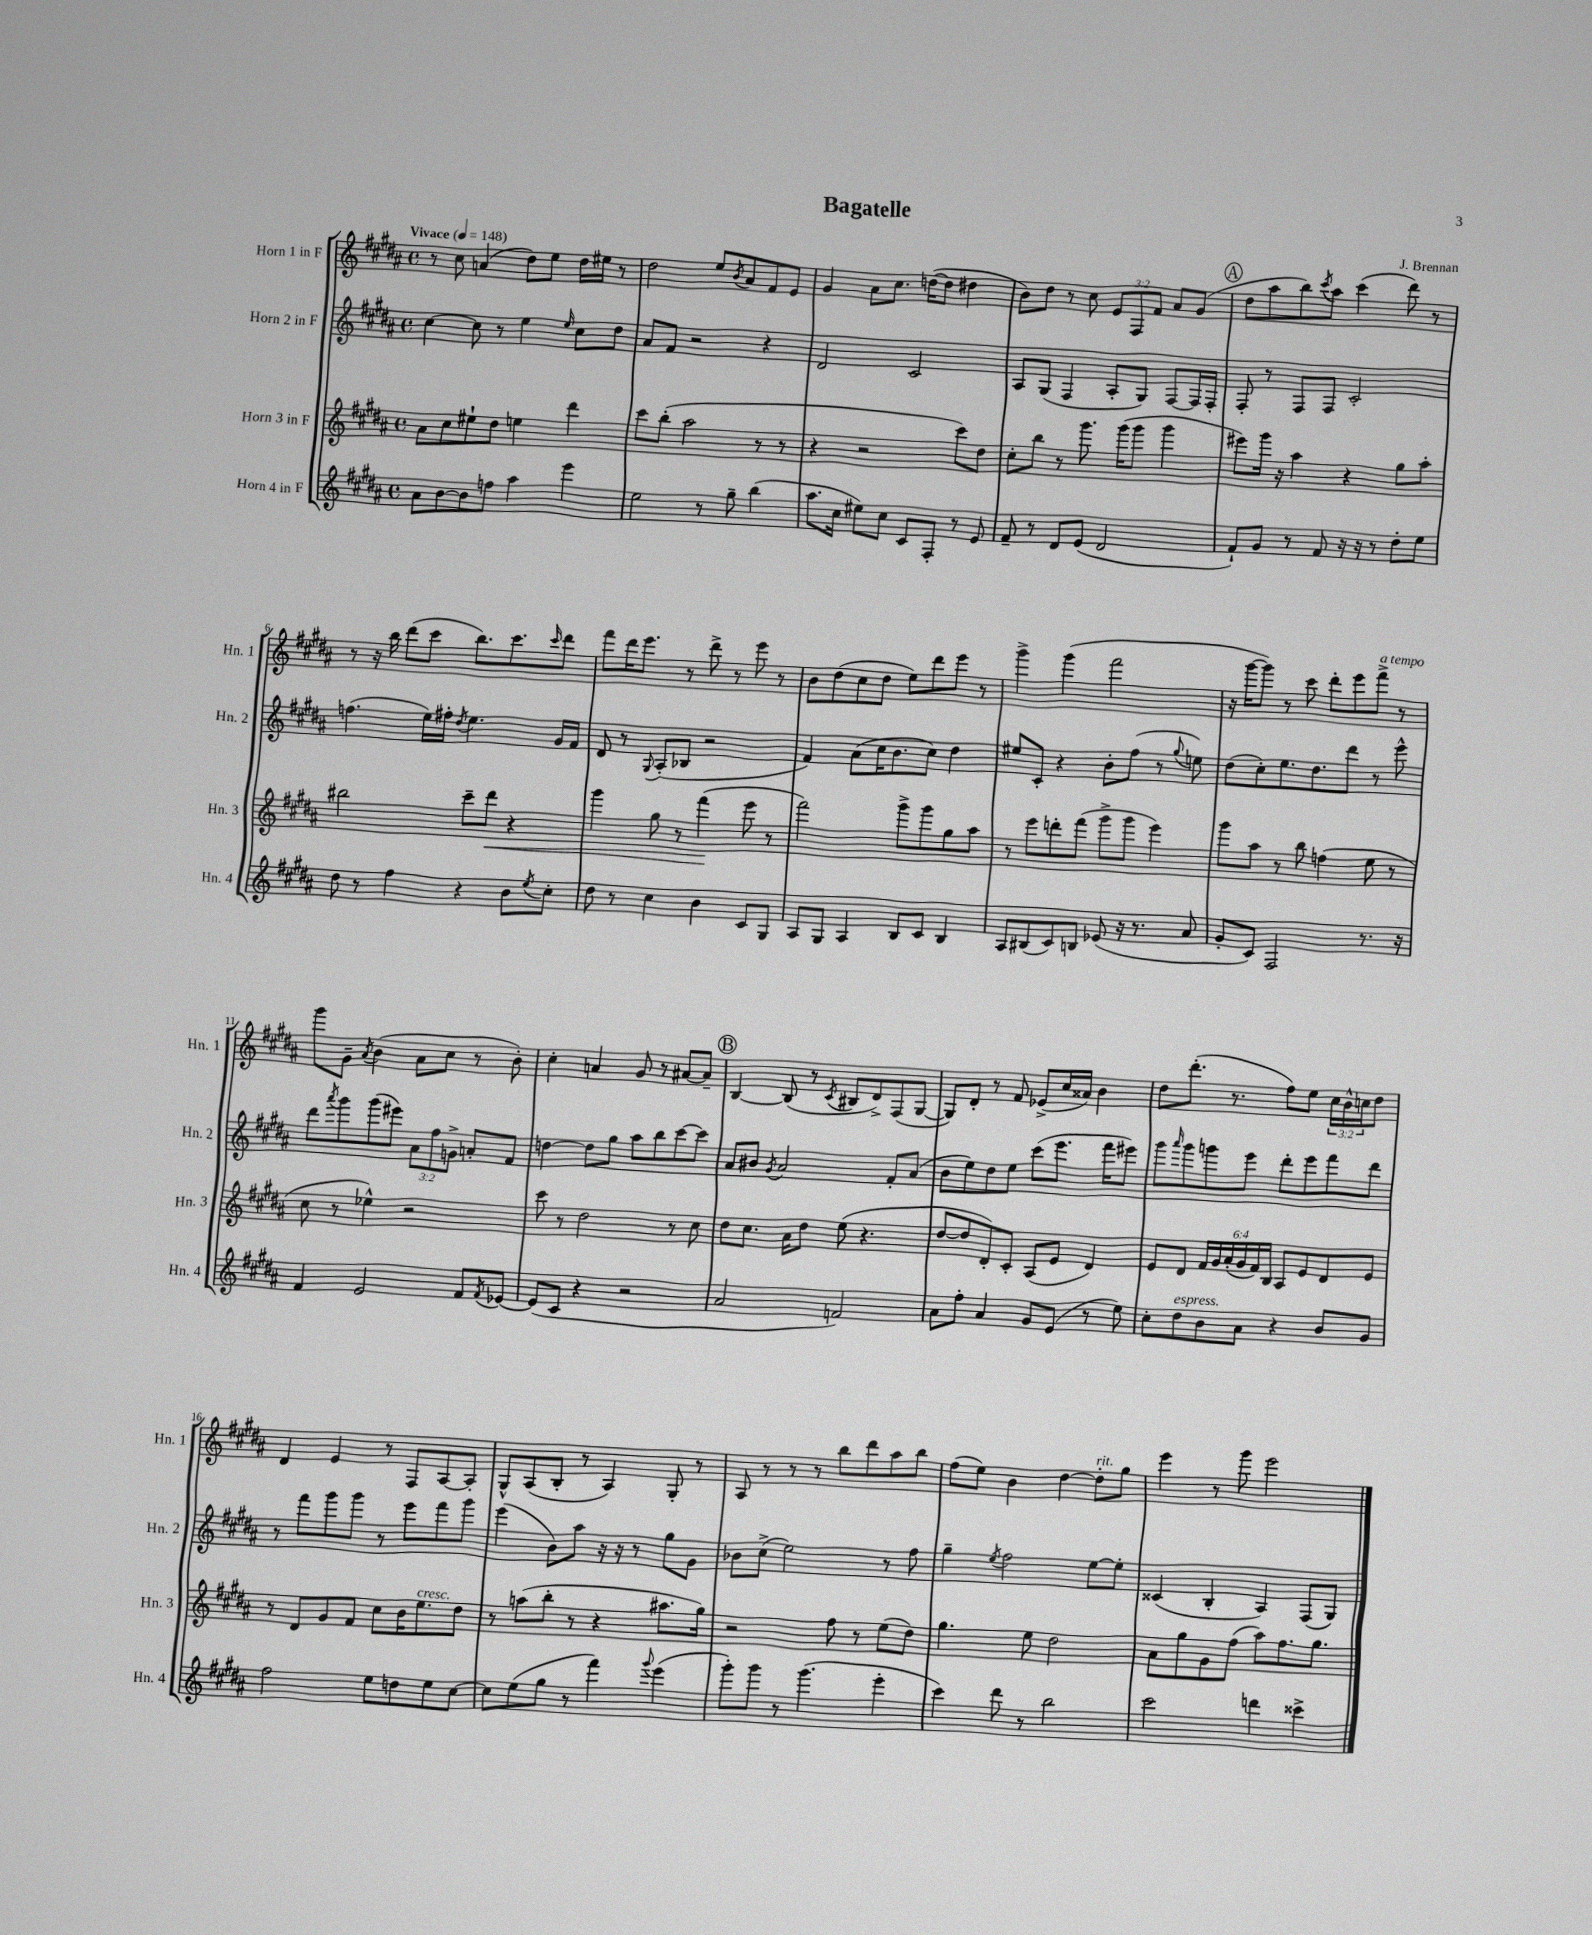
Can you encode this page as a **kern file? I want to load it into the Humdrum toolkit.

**kern	**kern	**kern	**kern
*staff4	*staff3	*staff2	*staff1
*clefG2	*clefG2	*clefG2	*clefG2
*k[f#c#g#d#a#]	*k[f#c#g#d#a#]	*k[f#c#g#d#a#]	*k[f#c#g#d#a#]
*M4/4	*M4/4	*M4/4	*M4/4
*met(c)	*met(c)	*met(c)	*met(c)
*MM148	*MM148	*MM148	*MM148
8a#\L	8a#\L	[4cc#\	8r
[8b\	8cc#\	.	8cc#\
8b\]	8ee#`\	8cc#\]	(4a/
8ff\J	8dd#\J	8r	.
4aa#\	4ee\	4ee\	8dd#\L)
.	.	.	8ee\J
.	.	16qqee/	.
4eee\	4ddd#\	8cc#\L	16dd#\LL
.	.	.	16ee#\JJ
.	.	8dd#\J	8r
=	=	=	=
2ee\	8ccc#\L	8a#/L	2dd#\
.	(8bb'\J	8f#/J	.
.	2aa#\	2r	.
8r	.	.	8ee/L
.	.	.	8qb/
8gg#~\	.	.	8a#/
(4bb\	8r	4r	8f#/
.	8r	.	8e/J
=	=	=	=
8.aa#\L	4r	2d#/	4g#/
16cc#\Jk	.	.	.
8ee#\L)	2r	.	8a#\L
8cc#\J	.	.	8.cc#\J
8c#/L	.	2c#/	.
.	.	.	([16dd\LK
8F#'/J	.	.	8dd\]J
8r	8ccc#\L)	.	4dd#\
8e/	8dd#\J	.	.
=	=	=	=
8f#~/	8cc#'\L	8A#/L	8b\L)
8r	8bb\J	(8G#/J	8dd#\J
8d#/L	8r	4F#/	8r
(8e/J	8.ggg#\	.	8cc#\
2d#/	.	8A#'/L	12e/L
.	(16ggg#\LK	.	.
.	.	.	12F#/
.	8ggg#\J	8G#/J)	.
.	.	.	12f#/J
.	4ggg#\	[8F#/L	8a#/L
.	.	16F#/]L	(8g#/J
.	.	16F#'/JJ	.
=	=	=	=
8f#`/L)	8eee#\L)	8F#'/	8dd#\L
8g#/J	16ggg#\Jk	8r	8aa#\
.	16r	.	.
8r	4aa#\	8F#/L	8bb\)
.	.	.	8qccc#/
8f#/	.	8F#/J	8aa#\J
16r	4r	2c#'/	(4ccc#\
16r	.	.	.
8r	.	.	.
8dd#'\L	8gg#\L	.	8ddd#\)
8ee\J	8aa#'\J	.	8r
=	=	=	=
8dd#\	2bb#\	(4.ff\	8r
8r	.	.	16r
.	.	.	16bb\
4ff#\	.	.	(8ddd#\L
.	.	16ee\LL)	8ccc#\J
.	.	16ff#'\JJ	.
.	.	8qdd#/	.
4r	8ccc#~\L	4.ee\	8.bb\L)
.	8ddd#\J	.	.
.	.	.	8.ccc#\
8b\L	4r	.	.
8qee/	.	.	16qqccc#/
8cc#'\J	.	16g#/LL	8ddd#\J
.	.	16f#/JJ	.
=	=	=	=
8dd#\	4ggg#\	8d#/	8fff#\L
8r	.	8r	16ddd#\K
.	.	.	8.eee\J
.	.	8qqG#/	.
4cc#\	8gg#\	(8A#'/L	.
.	8r	8B-/J	8r
4b\	(4fff#\	2r	8ddd#^\
.	.	.	8r
8c#/L	8eee\	.	8eee\
8G#/J	8r	.	8r
=	=	=	=
8A#/L	2fff#\)	4f#/)	8b\L
8G#/J	.	.	(8dd#\
4A#/	.	(8a#\L	8cc#\
.	.	16cc#\K	8dd#\J
.	.	8.b\	.
8B/L	8ggg#^\L	.	8ee\L)
8c#/J	8ggg#\	8cc#\J)	8ddd#\
4B/	8gg#\	4dd#\	8eee\J
.	8aa#\J	.	8r
=	=	=	=
8A#/L	8r	8ee#/L	4ggg#^\
(8B#/	8eee\L	8c#'/J	.
8c#/)	8ddd'\	4r	(4ggg#\
8B/J	(8fff#\J	.	.
(8e-/	8ggg#^\L	8b'\L	2fff#\
16r	8ggg#\J	(8ff#\J	.
8.r	.	.	.
.	4eee\)	8r	.
.	.	8qqgg#/	.
8a#/	.	8ee\)	.
=	=	=	=
8g#'/L	8ggg#\L	(8dd#\L	16r
.	.	.	[16ggg#\LK
8c#/J)	8aa#\J	8cc#'\)	8ggg#\]J)
2F#/	8r	8.ee\	8r
.	8bb\	.	8ccc#\
.	.	8.dd#\	.
.	(4ff\	.	8ddd#'\L
.	.	8ddd#\J	8eee\
8.r	8ee\	8r	8fff#^\J
.	8r	8eee^^\	8r
16r	.	.	.
=	=	=	=
4f#/	8cc#\	8ddd#\L	8ggg#\L
.	.	8qaaa#/	.
.	8r	8ggg#\	8g#~\J
.	.	.	8qa#/
2e/	4ee-^^\)	(8ggg#\	(4b\
.	.	8eee#\J)	.
.	2r	12a#\L	8a#\L
.	.	12ff#\	.
.	.	.	8cc#\J
.	.	12g^\J	.
8f#/L	.	8a'/L	8r
8qf#/	.	.	.
[8e-/J	.	8f#/J	8b'\)
=	=	=	=
(8e-/]L	8ccc#\	[4dd\	4cc#'\
8c#/J	8r	.	.
4r	2dd#\	8dd\]L	4a/
.	.	8gg#\J	.
2r	.	8aa#\L	8g#/
.	.	8bb\	8r
.	8r	[8ccc#\	[8a#/L
.	8cc#\	8ccc#\]J	8a#~/]J
=	=	=	=
2a#/	8dd#\L	8a#/L	[4B/
.	8.cc#\J	8b#/J	.
.	.	8qg#/	.
.	.	2a#/	(8B/]
.	16a#\LK	.	.
.	8dd#\J	.	8r
.	.	.	8qc#/
2f/)	(8ee\	.	8B#/L
.	4.r	.	8d#^/)
.	.	8f#'/L	(8F#/
.	.	(8a#/J	[8G#/J
=	=	=	=
8a#\L	[8dd#/L	8b\L	8G#/]L)
8ff#'\J	8dd#/]	8ee\)	8d#'/J
4a#/	8d#'/)	8dd#\	8r
.	8c#'/J	8ee\J	8f#/
8g#/L	(8A#/L	(8ccc#\L	(8e-^/L
(8e/J	8e/J	8.eee\J	16cc#/L
.	.	.	16a##/JJ)
8r	4d#/)	.	4b\
.	.	16fff#\LK	.
8ee\)	.	8eee#\J)	.
=	=	=	=
8cc#'\L	8e/L	8ggg#\L	8dd#\L
.	.	16qqaaa#/	.
8dd#\	8d#/J	8ggg#\	(8.ddd#'\J
8b\	24f#/LL	8ggg\	.
.	24g#/	.	.
.	.	.	8.r
.	(24a#'/	.	.
8a#\J	24g#/	8eee\J	.
.	24f#/)	.	.
.	24B/JJ	.	.
4r	8A#/L	8ddd#'\L	8ff#\L)
.	8e/	8eee\	8ee\J
8b/L	8d#/	8fff#\	24cc#\LL
.	.	.	24b^^\
.	.	.	24cc\J
8g#/J	8e/J	8ddd#\J	8dd#\J
=	=	=	=
2ff#\	8r	8r	4d#/
.	8d#/L	8fff#\L	.
.	8g#/	8ggg#\	4e/
.	8f#/J	8ggg#\J	.
8ee\L	8cc#\L	8r	8r
8dd\	16b\K	8eee\L	8F#/L
.	8.ee\	.	.
8ee\	.	8fff#\	[8A#/
[8cc#\J	8dd#\J	8ggg#\J	8A#'/]J
=	=	=	=
8cc#\]L	8r	(4eee\	8G#^^/L
(8ee\	(8aa\L	.	(8A#/
8gg#\J	8bb'\J	8b\L)	8B'/J
8r	8r	8aa#\J	8r
4fff#\)	4r	16r	4A#/)
.	.	16r	.
.	.	8r	.
8qqggg#/	.	.	.
(4eee\	8.aa#\L	8gg#\L	8G#'/
.	.	8g#\J	8r
.	16gg#\Jk)	.	.
=	=	=	=
8ggg#'\L)	2r	8b-\L	8A#/
8ggg#\J	.	(8cc#^\J	8r
8r	.	2ee\)	8r
(4.ggg#\	.	.	8r
.	8ff#\	.	8bb\L
.	8r	.	8ddd#\
4eee'\	(8ee\L	8r	8aa#\
.	8dd#\J)	8ff#\	8bb\J
=	=	=	=
4ccc#\)	4.gg#\	4gg#~\	(8ff#\L
.	.	.	8ee\J)
.	.	8qee/	.
8ddd#\	.	2ff#\	4b\
8r	8ee\	.	.
2bb\	2dd#\	.	[4dd#\
.	.	[8ee\L	8dd#'\]L
.	.	8ee'\]J	8gg#\J
=	=	=	=
2ccc#\	8a#\L	(4c##/	4eee\
.	8gg#\	.	.
.	8g#\	4B'/	8r
.	(8ff#\J	.	8ggg#\
4ddd\	8aa#\L)	4A#/)	2eee\
.	8.ff#\	.	.
4ccc##^\	.	(8F#/L	.
.	8.gg#\J	.	.
.	.	8G#/J)	.
==	==	==	==
*-	*-	*-	*-
